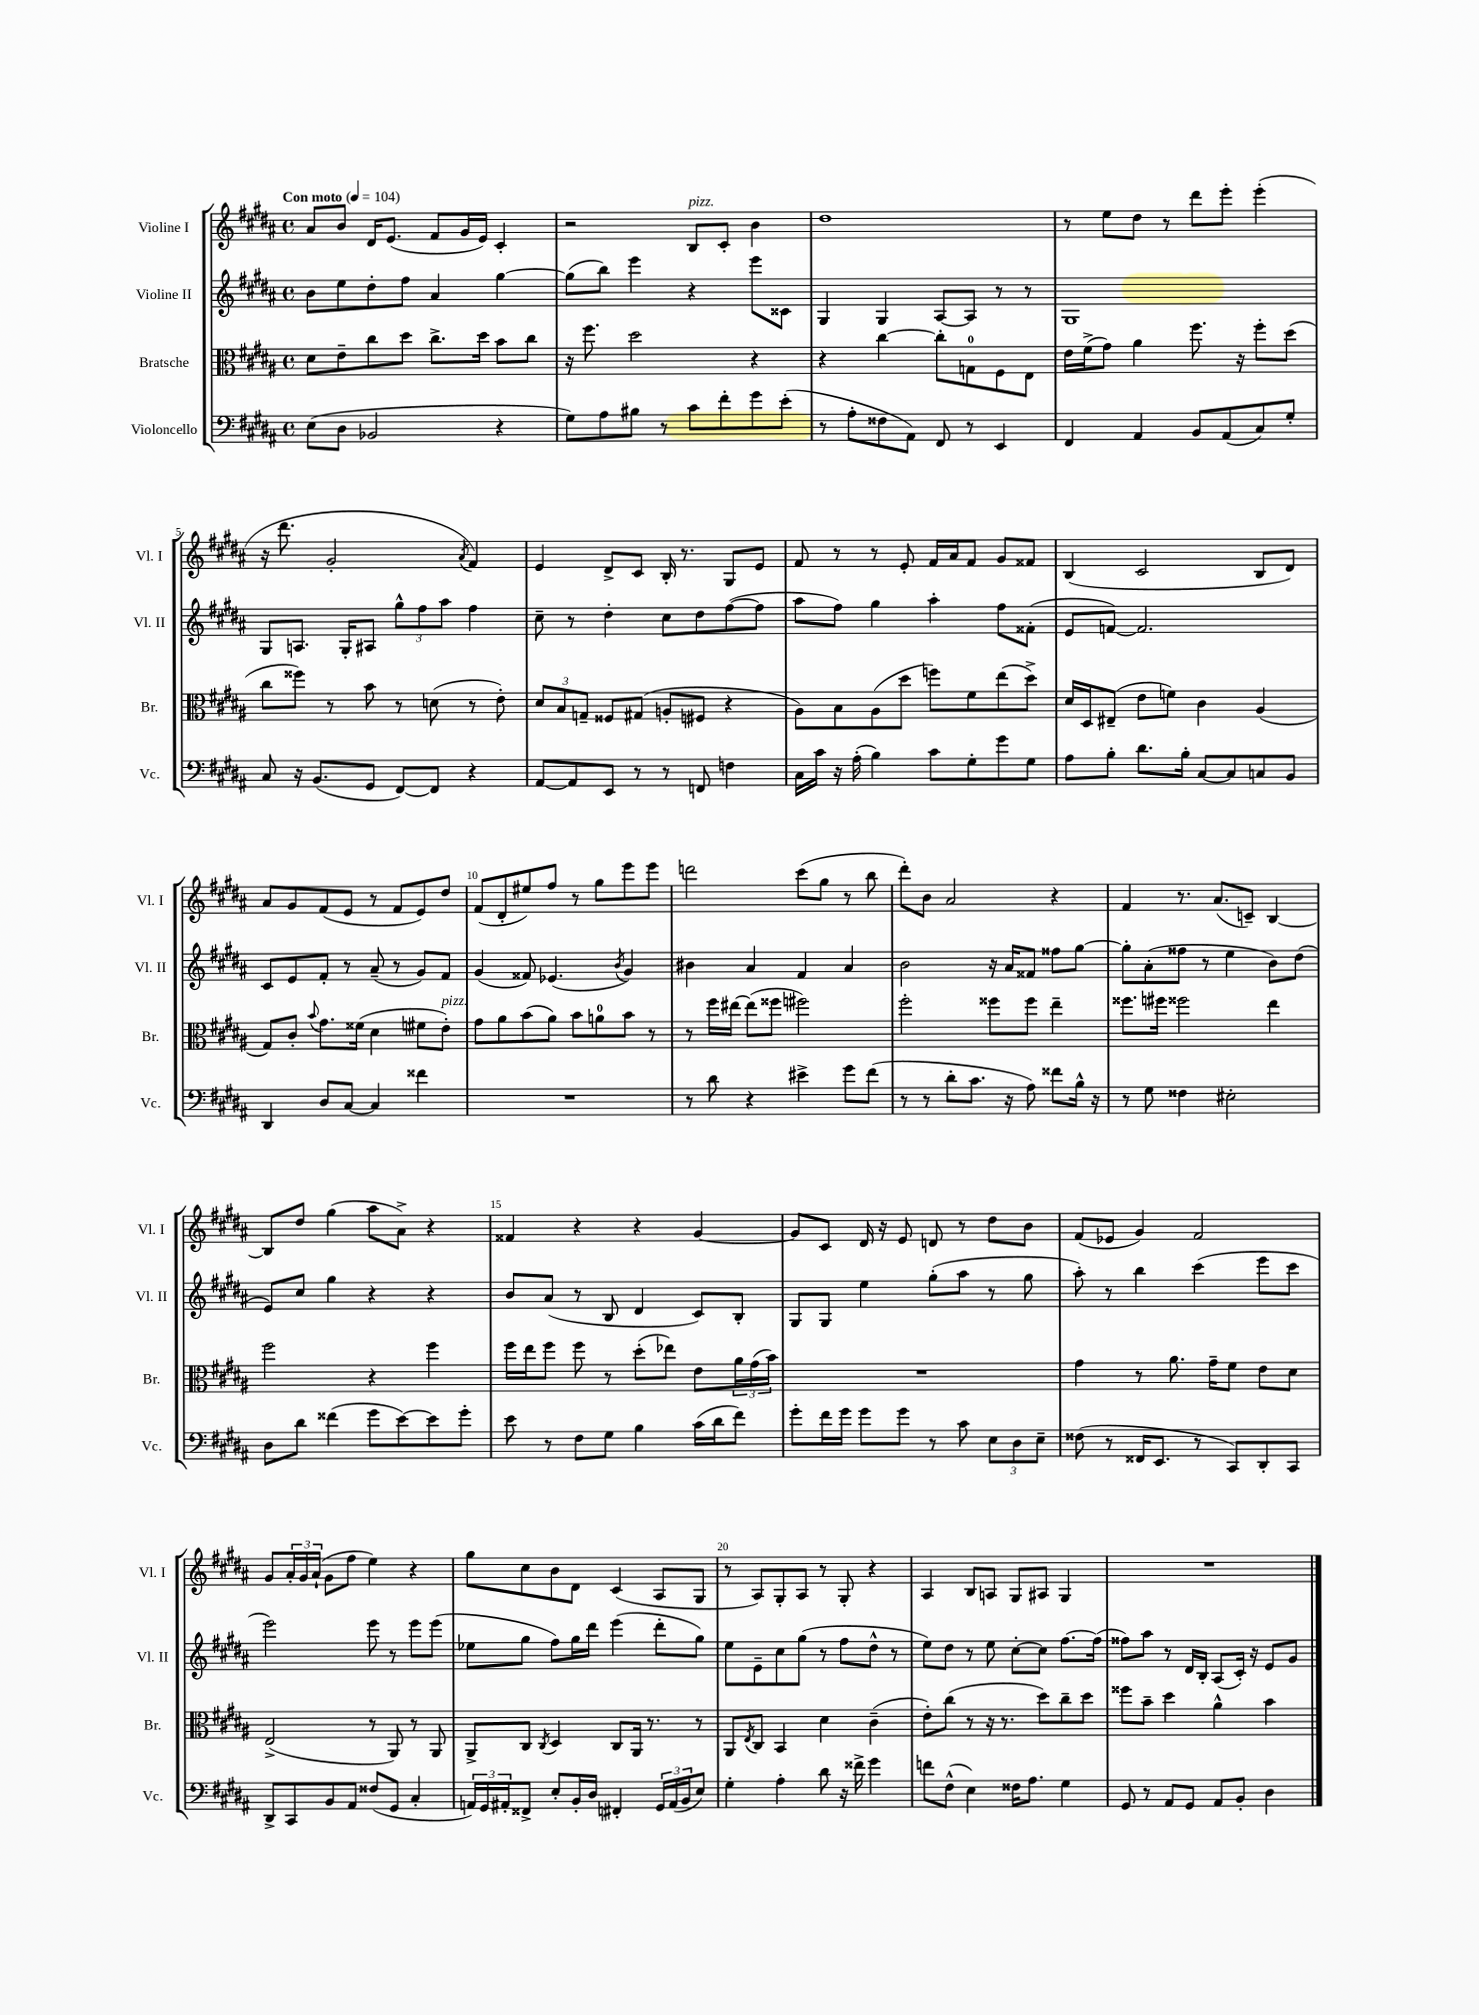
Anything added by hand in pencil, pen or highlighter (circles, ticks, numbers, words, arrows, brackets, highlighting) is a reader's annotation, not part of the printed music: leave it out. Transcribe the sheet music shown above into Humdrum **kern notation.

**kern	**kern	**kern	**kern
*staff4	*staff3	*staff2	*staff1
*clefF4	*clefC3	*clefG2	*clefG2
*k[f#c#g#d#a#]	*k[f#c#g#d#a#]	*k[f#c#g#d#a#]	*k[f#c#g#d#a#]
*M4/4	*M4/4	*M4/4	*M4/4
*met(c)	*met(c)	*met(c)	*met(c)
*MM104	*MM104	*MM104	*MM104
(8E	8d#	8b	8a#
8D#	8e~	8ee	8b
2BB-	8cc#	8dd#'	16d#
.	.	.	(8.e
.	8dd#	8ff#	.
.	8.cc#^	4a#	8f#
.	.	.	16g#
.	16dd#	.	16e)
4r	8b	[4gg#	4c#'
.	8cc#	.	.
=	=	=	=
8G#)	16r	(8gg#]	2r
.	8.ff#	.	.
8A#	.	8bb)	.
8B#	2dd#	4eee	.
8r	.	.	.
8c#	.	4r	8B
8f#'	.	.	8c#'
8g#	4r	8eee	4b
(8e'	.	8c##	.
=	=	=	=
8r	4r	4G#	1dd#
8A#'	.	.	.
8F##	[4cc#	4G#	.
8AA#)	.	.	.
8FF#	8cc#']	[8A#	.
8r	8G	8A#]	.
4EE	8F#	8r	.
.	8E	8r	.
=	=	=	=
4FF#	16e	1G#	8r
.	(16f#^	.	.
.	8g#)	.	8ee
4AA#	4a#	.	8dd#
.	.	.	8r
8BB	8.ff#	.	8ddd#
(8AA#	.	.	8eee'
.	16r	.	.
8C#)	8ff#'	.	(4eee'
8G#'	(8dd#	.	.
=	=	=	=
8C#	8cc#	8G#	16r
.	.	.	8.ddd#
16r	8ff##)	8.A	.
(8.BB	.	.	.
.	8r	.	2g#'
.	.	16G#'	.
8GG#	8b	8A#	.
[8FF#)	8r	12gg#^^	.
.	.	12ff#	.
8FF#]	(8d	.	.
.	.	12aa#	.
.	.	.	8qa#
4r	8r	4ff#	4f#)
.	8e')	.	.
=	=	=	=
[8AA#	12d#	8cc#~	4e
.	12B	.	.
8AA#]	.	8r	.
.	12G~	.	.
8EE	8F##	4dd#'	8d#^
8r	(8G#	.	8c#
8r	8A'	8cc#	16B'
.	.	.	8.r
8FF	8F#	8dd#	.
4F	4r	([8ff#	8G#
.	.	8ff#]	8e
=	=	=	=
16C#	8A#)	8aa#	8f#
16c#	.	.	.
16r	8B	8ff#)	8r
(16A#'	.	.	.
4B)	(8A#	4gg#	8r
.	8dd#	.	8e'
8c#	8ff)	4aa#'	16f#
.	.	.	16a#
8G#'	8f#	.	8f#
8g#	(8ee	8ff#	8g#
8G#	8dd#^)	(8f##'	8f##
=	=	=	=
8A#	16d#	8e	(4B
.	16D#	.	.
8B'	(8E#~	[8f)	.
8.d#	8e	2.f]	2c#
.	8f)	.	.
16B'	.	.	.
[8C#	4c#	.	.
8C#]	.	.	.
8C	(4A#	.	8B
8BB	.	.	8d#)
=	=	=	=
4DD#	8G#)	8c#	8a#
.	8c#'	8e	8g#
.	8qqb	.	.
8D#	8.g#	8f#'	(8f#
[8C#	.	8r	8e
.	(16f##	.	.
4C#]	4d#	(8a#~	8r
.	.	8r	8f#
4f##	8f#	8g#)	8e)
.	8e')	8f#	8dd#
=	=	=	=
1r	8g#	(4g#	(8f#
.	8a#	.	8d#'
.	(8b	8f##)	8ee#)
.	8a#)	(4.e-	8ff#
.	8b	.	8r
.	8a	.	8gg#
.	.	8qb	.
.	8b	4g#)	8eee
.	8r	.	8eee
=	=	=	=
8r	8r	4b#	2ddd
8d#	16ff#	.	.
.	[16ee#	.	.
4r	(8ee#]	4a#	.
.	8ff##	.	.
4e#^	2ff#)	4f#	(8ccc#
.	.	.	8gg#
8g#	.	4a#	8r
(8f#	.	.	8bb
=	=	=	=
8r	2ff#'	2b	8ddd#')
8r	.	.	8b
8d#'	.	.	2a#
8.c#	.	.	.
.	8ff##	16r	.
16r	.	16a#	.
8A#)	8ff##	8f##	.
8f##	4ee~	8ff##	4r
16B^^	.	[8gg#	.
16r	.	.	.
=	=	=	=
8r	8.ff##	8gg#']	4f#
8G#	.	(8a#'	.
.	16ff#	.	.
4F##	2ff##	8ff##	8.r
.	.	8r	.
.	.	.	(8.a#
2E#'	.	4ee	.
.	.	.	8c~)
.	4ee	8b)	[4B
.	.	(8dd#	.
=	=	=	=
8D#	2ff#	8e)	8B]
8d#	.	8cc#	8dd#
(4f##	.	4gg#	(4gg#
8g#	4r	4r	8aa#
[8e)	.	.	8a#^)
8e]	4ff#	4r	4r
8g#'	.	.	.
=	=	=	=
8e	16ff#	8b	4f##
.	16ee	.	.
8r	8ff#	(8a#	.
8F#	8ff#	8r	4r
8G#	8r	8B	.
4B	(8dd#'	4d#	4r
.	8ee-)	.	.
(16c#	8e	8c#)	[4g#
16d#	.	.	.
8f#)	24a#	8B'	.
.	(24g#	.	.
.	24b)	.	.
=	=	=	=
8g#'	1r	8G#	8g#]
16f#	.	8G#	8c#
16g#	.	.	.
8g#	.	4ee	16d#
.	.	.	16r
8g#	.	.	8e
8r	.	(8gg#'	8d
8c#	.	8aa#	8r
12E	.	8r	8dd#
12D#	.	.	.
.	.	8gg#	8b
12E~	.	.	.
=	=	=	=
(8F##	4g#	8aa#')	(8f#
8r	.	8r	8e-
16FF##	8r	4bb	4g#)
8.EE	.	.	.
.	8.a#	.	.
8r	.	(4ccc#	2f#
.	16g#~	.	.
8CC#)	8f#	.	.
8DD#'	8e	8eee	.
8CC#	8d#	8ccc#	.
=	=	=	=
8DD#^	(2E^	2eee)	8g#
8CC#	.	.	24a#'
.	.	.	24g#
.	.	.	(24a#`
8BB	.	.	8g#
8AA#	.	.	8ff#
(8F##	8r	8eee	4ee)
8GG#	8AA#)	8r	.
4C#'	8r	8eee	4r
.	8AA#	(8eee	.
=	=	=	=
24AA)	8AA#^	8ee-	8gg#
24GG#	.	.	.
24AA#'	.	.	.
8FF##^	8C#	8gg#	8cc#
.	8qC#	.	.
8E'	4D#	8ff#)	8b
16BB'	.	16gg#	8d#
16D#	.	16ddd#	.
4FF#'	8C#	(4eee	(4c#
.	16AA#	.	.
.	8.r	.	.
24GG#	.	8ddd#'	8A#
(24AA#	.	.	.
24BB	.	.	.
8E)	8r	8gg#)	8G#
=	=	=	=
4G#'	8AA#	8ee	8r
.	8qE	.	.
.	8C#	8e~	8A#)
4A#'	4BB	8cc#	8G#'
.	.	(8gg#	8A#
8d#	4d#	8r	8r
16r	.	8ff#	8G#'
16f##^	.	.	.
4g#	(4c#~	8dd#^^	4r
.	.	8r	.
=	=	=	=
8f	8e')	8ee)	4A#
(8F#^^	(8cc#	8dd#	.
4E)	8r	8r	8B
.	16r	8ee	8A
.	8.r	.	.
16F##	.	[8cc#'	8G#
8.A#	.	.	.
.	8dd#)	8cc#]	8A#
4G#	8cc#~	[8.ff#	4G#
.	8dd#	.	.
.	.	(16ff#]	.
=	=	=	=
8GG#	8ff##	8ff##)	1r
8r	8b~	8aa#	.
8AA#	4dd#	8r	.
8GG#	.	16d#	.
.	.	16B'	.
8AA#	4a#^^	(8A#	.
8BB'	.	16c#')	.
.	.	16r	.
4D#	4b	8e	.
.	.	8g#	.
==	==	==	==
*-	*-	*-	*-
